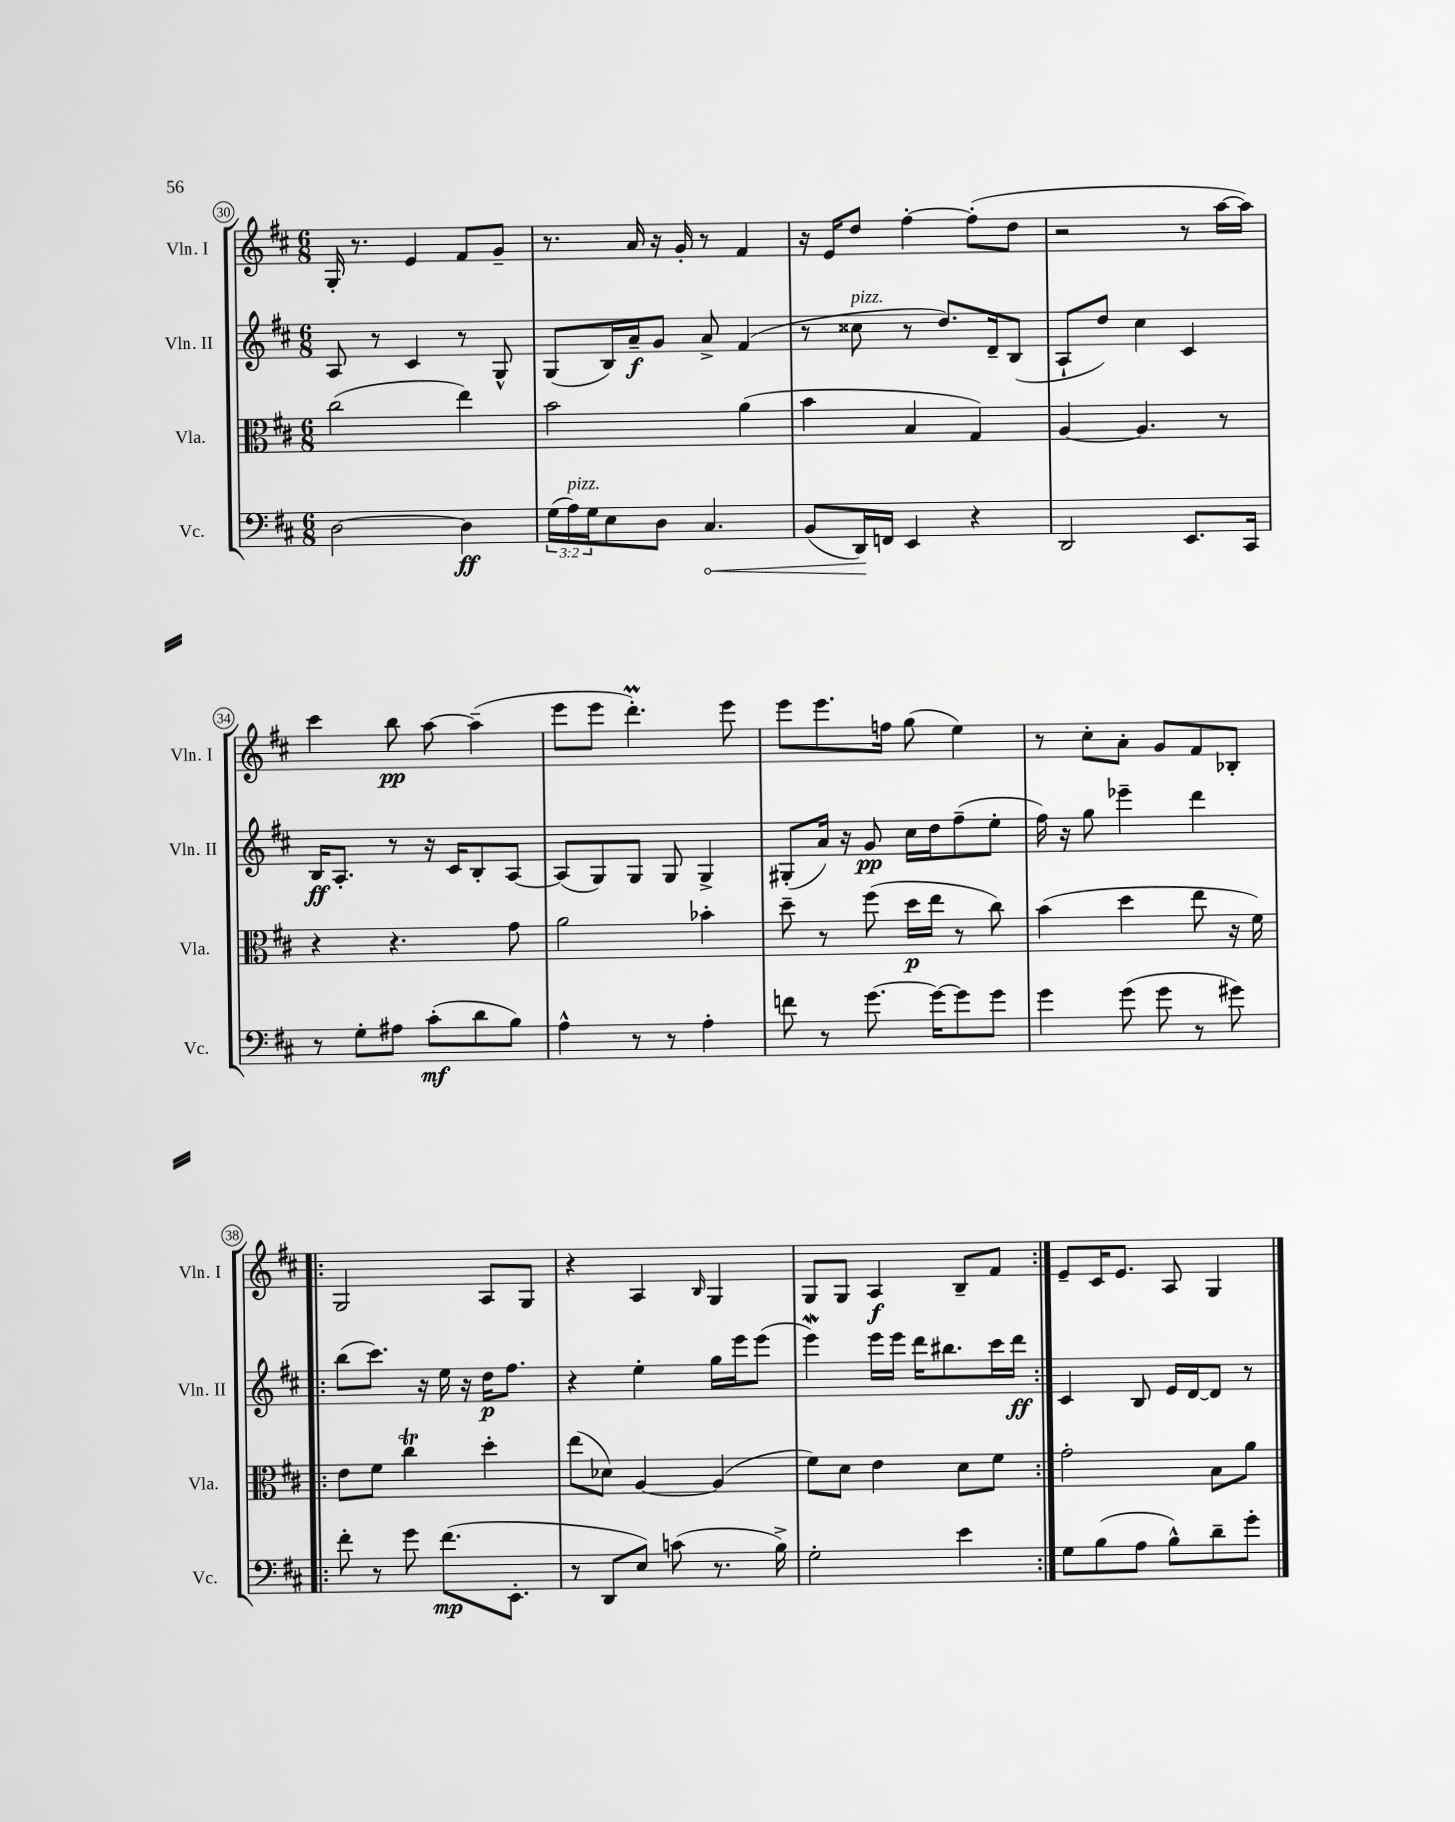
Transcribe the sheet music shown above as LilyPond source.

<<
\new StaffGroup <<
\new Staff = "s0" \with { instrumentName = "Vln. I" shortInstrumentName = "Vln. I" } {
    \clef treble \key d \major \numericTimeSignature \time 6/8
    g16-. r8. e'4 fis'8 g'8-- |
    r8. a'16 r16 g'16-. r8 fis'4 |
    r16 e'16 d''8 fis''4~-. fis''8-.( d''8 |
    r2 r8 a''16~ a''16) |
    cis'''4 b''8\pp a''8~ a''4--( |
    e'''8 e'''8 d'''4.-.\prall) e'''8 |
    e'''8 e'''8. f''16 g''8( e''4) |
    r8 cis''8-. a'8-. g'8 fis'8 bes8-. |
    \repeat volta 2 { g2 a8 g8 |
    r4 a4 \grace { b16 } g4 |
    g8 g8 a4\f b8-- fis'8 | }
    e'8-- cis'16 e'8. a8 g4 \bar "|." |
}
\new Staff = "s1" \with { instrumentName = "Vln. II" shortInstrumentName = "Vln. II" } {
    \clef treble \key d \major \numericTimeSignature \time 6/8
    a8 r8 cis'4 r8 g8-^ |
    g8( b16) a'16--\f g'8 a'8-> fis'4( |
    r8 cisis''8^\markup { \italic "pizz." } r8 d''8.) d'16-- b8( |
    a8-! d''8) cis''4 cis'4 |
    b16\ff a8.-. r8 r16 cis'16 b8-. a8~ |
    a8( g8) g8 g8 g4-> |
    gis8-.( a'16) r16 g'8\pp cis''16 d''16 fis''8--( e''8-. |
    fis''16) r16 g''8 ees'''4-- d'''4 |
    \repeat volta 2 { b''8( cis'''8.) r16 e''16 r16 d''16\p fis''8. |
    r4 e''4-. g''16 e'''16 e'''8( |
    e'''4\mordent) e'''16 e'''16 d'''16 bis''8. cis'''16 d'''16\ff | }
    cis'4 b8 e'16 d'16~ d'8 r8 \bar "|." |
}
\new Staff = "s2" \with { instrumentName = "Vla." shortInstrumentName = "Vla." } {
    \clef alto \key d \major \numericTimeSignature \time 6/8
    cis''2( e''4) |
    b'2 a'4( |
    b'4 b4 g4) |
    a4~ a4. r8 |
    r4 r4. g'8 |
    a'2 bes'4-. |
    d''8-- r8 fis''8( d''16\p e''16 r8 cis''8) |
    b'4( d''4 e''8 r16 fis'16) |
    \repeat volta 2 { e'8 fis'8 cis''4\trill d''4-. |
    e''8( des'8) a4~ a4( |
    fis'8) d'8 e'4 d'8 fis'8 | }
    g'2-. b8 a'8 \bar "|." |
}
\new Staff = "s3" \with { instrumentName = "Vc." shortInstrumentName = "Vc." } {
    \clef bass \key d \major \numericTimeSignature \time 6/8 \override Staff.TupletNumber.text = #tuplet-number::calc-fraction-text
    d2~ d4\ff |
    \tuplet 3/2 { g16( a16^\markup { \italic "pizz." }) g16 } e8 d8 \once \override Hairpin.circled-tip = ##t cis4.\< |
    b,8( d,16\!) f,16 e,4 r4 |
    d,2 e,8. cis,16 |
    r8 g8-. ais8 cis'8-.\mf( d'8 b8) |
    a4-^ r8 r8 a4-. |
    f'8 r8 g'8.~ g'16~ g'8 g'8 |
    g'4 g'8( g'8 r8 gis'8) |
    \repeat volta 2 { fis'8-. r8 g'8 fis'8.\mp( e,8.-. |
    r8 d,8 e8) c'8( r8. b16->) |
    g2-. e'4 | }
    g8 b8( a8 b8-^) d'8-- g'8-. \bar "|." |
}
>>
>>
\layout { \context { \Score currentBarNumber = #30 \override BarNumber.stencil = #(make-stencil-circler 0.1 0.3 ly:text-interface::print) } }
